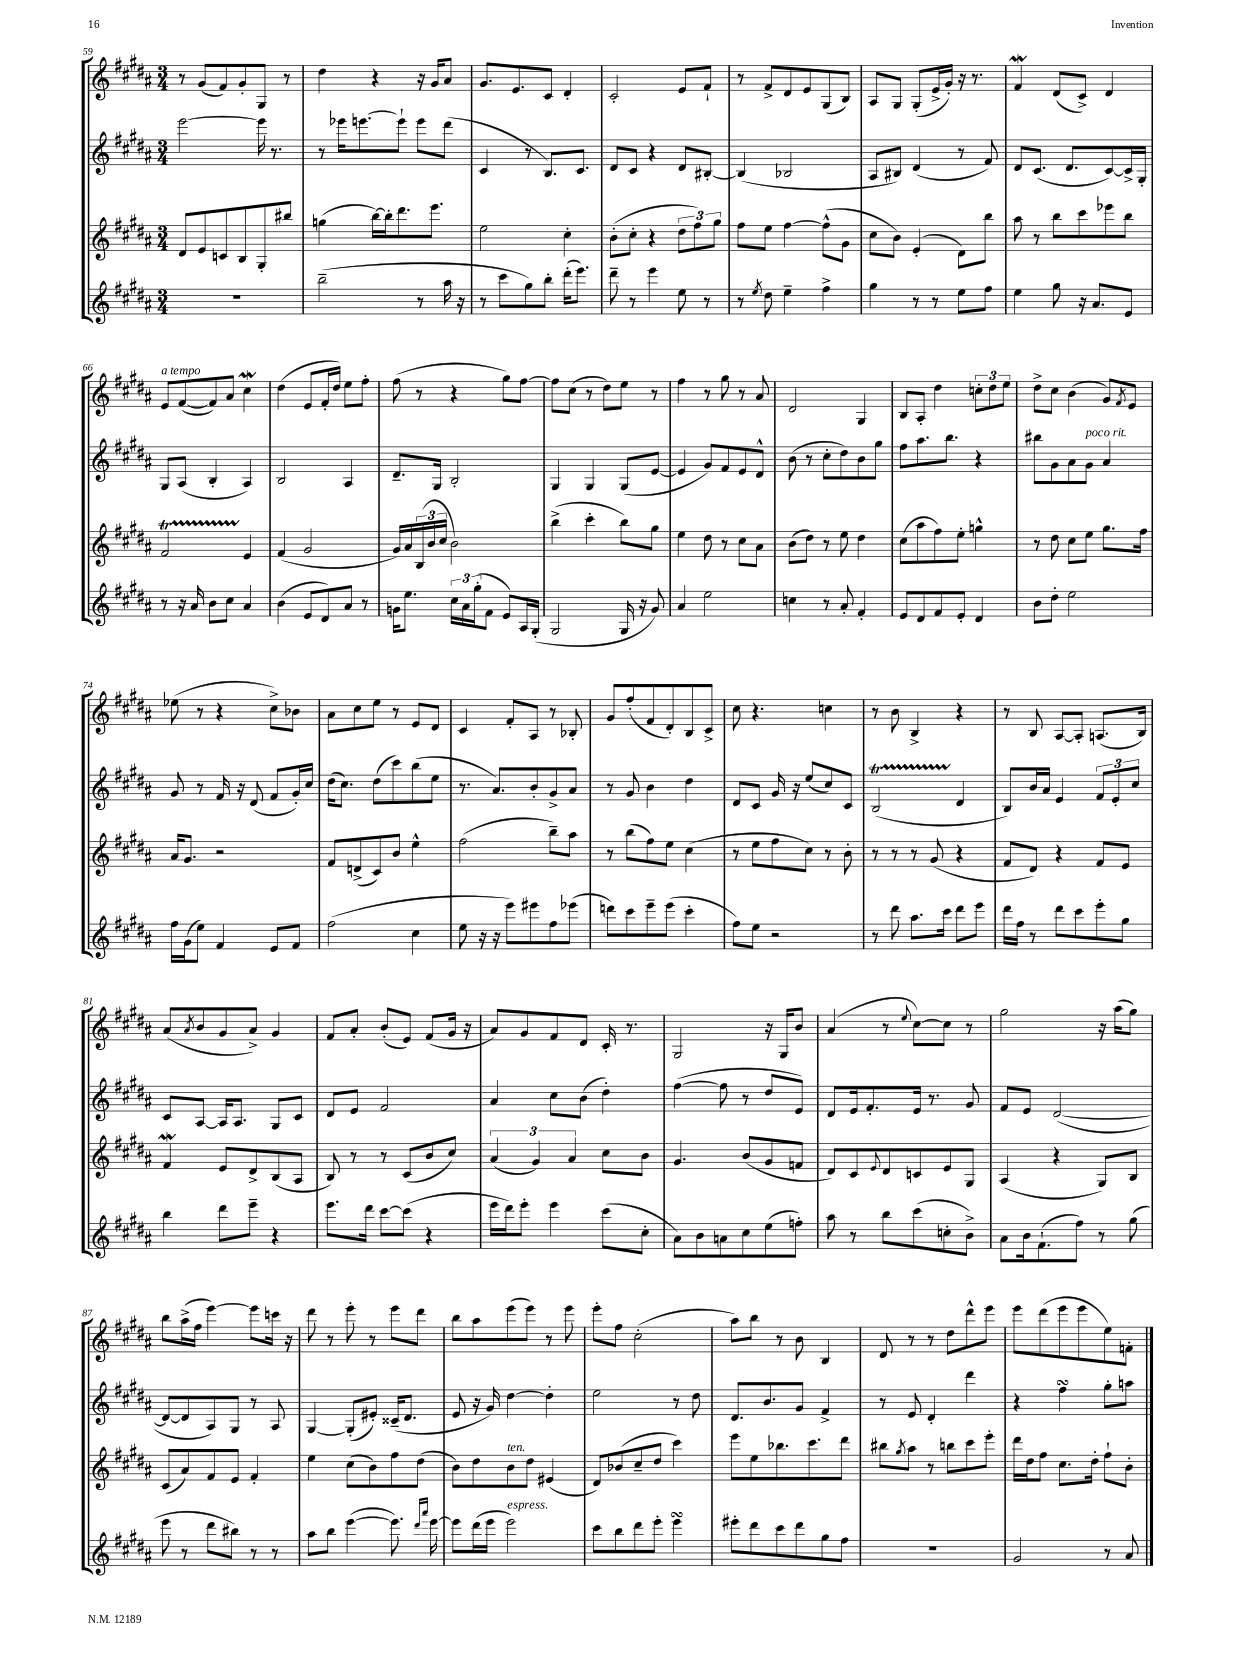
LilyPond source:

<<
\new StaffGroup <<
\new Staff = "s0" {
    \clef treble \key b \major \numericTimeSignature \time 3/4
    r8 gis'8( fis'8) gis'8-. gis8 r8 |
    dis''4 r4 r16 gis'16 ais'8 |
    gis'8. e'8. cis'8 dis'4-. |
    cis'2-. e'8 fis'8-! |
    r8 fis'8-> dis'8 e'8 gis8( b8) |
    ais8 gis8 gis8-.( e'16-> gis'16-.) r16 r8. |
    fis'4\mordent dis'8( cis'8->) dis'4 |
    e'8^\markup { \italic "a tempo" } fis'8~( fis'8) ais'8 cis''4\mordent |
    dis''4( e'8 fis'16-. dis''16) e''8 fis''8-. |
    fis''8( r8 r4 gis''8) fis''8~ |
    fis''8 cis''8( r8 dis''8) e''8 r8 |
    fis''4 r8 gis''8 r8 ais'8 |
    dis'2 gis4 |
    b8 ais8-. dis''4 \tuplet 3/2 { c''8-. dis''8 e''8 } |
    dis''8-> cis''8 b'4( gis'8) \acciaccatura { fis'8 } e'8 |
    ees''8( r8 r4 cis''8->) bes'8 |
    ais'8 cis''8 e''8 r8 e'8 dis'8 |
    cis'4 fis'8-. ais8 r8 bes8-. |
    gis'8 fis''8-.( fis'8 dis'8-.) b8 cis'8-> |
    cis''8 r4. c''4 |
    r8 b'8 b4-> r4 |
    r8 b8 ais8~ ais8-. a8.( b16) |
    ais'8( \acciaccatura { ais'8 } b'8 gis'8 ais'8->) gis'4 |
    fis'8 ais'8-. b'8-.( e'8) fis'8( gis'16 r16 |
    ais'8) gis'8 fis'8 dis'8 cis'16-. r8. |
    gis2 r16 gis16 b'8 |
    ais'4( r8 \appoggiatura { e''8 } cis''8~) cis''8 r8 |
    gis''2 r16 ais''16( gis''8) |
    b''8 ais''16->( fis''16 e'''4~) e'''8 c'''16 r16 |
    dis'''8 r8 e'''8-. r8 e'''8 dis'''8 |
    b''8 ais''8 e'''8( e'''8) r8 e'''8 |
    e'''8-. fis''8 cis''2-.( |
    ais''8) b''8 r8 b'8 b4 |
    dis'8 r8 r8 dis''8 dis'''8-^ e'''8 |
    e'''8 dis'''8( e'''8 e'''8 e''8) f'8-. \bar "|." |
}
\new Staff = "s1" {
    \clef treble \key b \major \numericTimeSignature \time 3/4
    e'''2~ e'''16 r8. |
    r8 ees'''16 e'''8.~ e'''8-! e'''8 dis'''8( |
    cis'4 r8 b8.) cis'8. |
    dis'8 cis'8 r4 dis'8 bis8~-. |
    bis4( bes2 |
    ais8 bis8) dis'4( r8 fis'8) |
    dis'8 cis'8.( dis'8. cis'8~) cis'16-> gis16-. |
    gis8 ais8( b4-. ais4) |
    b2 ais4 |
    dis'8.-- gis16 b2-. |
    gis4 gis4 gis8( e'8~ |
    e'4 gis'8) fis'8 e'8 dis'8-^ |
    b'8( r8 cis''8-. dis''8) b'8 gis''8 |
    fis''8 ais''8. b''8. r4 |
    bis''8 gis'8 ais'8 gis'8^\markup { \italic "poco rit." } ais'4 |
    gis'8 r8 fis'16 r16 dis'8( fis'8 gis'16-.) cis''16 |
    dis''16( cis''8.) dis''8( cis'''8) b''8( e''8 |
    r8. ais'8.) b'8-. gis'8-> ais'8 |
    r8 gis'8 b'4 dis''4 |
    dis'8 cis'8 gis'16 r16 e''8( cis''8) cis'8 |
    b2\startTrillSpan( dis'4\stopTrillSpan |
    b8) b'16 ais'16 e'4 \tuplet 3/2 { fis'8 e'8-. cis''8 } |
    cis'8 ais8~ ais16 ais8. gis8 cis'8 |
    dis'8 e'8 fis'2 |
    ais'4 cis''8 b'8( dis''4-.) |
    fis''4~( fis''8 r8 dis''8 e'8) |
    dis'8 e'16 fis'8.-. e'16 r8. gis'8 |
    fis'8 e'8 dis'2~( |
    dis'8~ dis'8 ais8) gis8 r8 ais8 |
    gis4~ gis8-.( eis'8-.) cisis'16--( dis'8. |
    e'8 r16 gis'16) dis''4~ dis''4-. |
    e''2 r8 dis''8 |
    dis'8. b'8. gis'8 fis'4-> |
    r8 e'8 dis'4-. dis'''4 |
    r4 fis''4\turn gis''8-. a''8 \bar "|." |
}
\new Staff = "s2" {
    \clef treble \key b \major \numericTimeSignature \time 3/4
    dis'8 e'8 c'8 b8 gis8-. bis''8 |
    g''4( b''16~) b''16-. dis'''8. e'''8. |
    e''2 cis''4-. |
    b'8-.( cis''8-. r4 \tuplet 3/2 { dis''8 fis''8) gis''8 } |
    fis''8 e''8 fis''4~ fis''8-^( gis'8 |
    cis''8 b'8) e'4-.( dis'8) b''8 |
    ais''8 r8 b''8 cis'''8 ees'''8 b''8 |
    fis'2\startTrillSpan e'4\stopTrillSpan |
    fis'4( gis'2 |
    gis'16) ais'16 \tuplet 3/2 { b16( b'16 cis''16 } b'2) |
    b''4->( cis'''4-. b''8) gis''8 |
    e''4 dis''8 r8 cis''8 ais'8 |
    b'8( dis''8) r8 e''8 dis''4 |
    cis''8( ais''8 fis''8) e''8-. g''4-^ |
    r8 dis''8 cis''8 e''8 gis''8. fis''16 |
    ais'16 gis'8. r2 |
    fis'8 d'8->( cis'8) b'8 e''4-^ |
    fis''2( b''8--) ais''8 |
    r8 b''8( fis''8) e''8 cis''4( |
    r8 e''8 fis''8 cis''8) r8 b'8-. |
    r8 r8 r8 gis'8( r4 |
    fis'8 dis'8) r4 fis'8 e'8 |
    fis'4\mordent e'8 dis'8-> b8( ais8 |
    b8) r8 r8 cis'8( b'8 cis''8) |
    \tuplet 3/2 { ais'4( gis'4) ais'4 } cis''8 b'8 |
    gis'4. b'8( gis'8 f'8 |
    dis'8) cis'8 \appoggiatura { e'8 } dis'8 c'8 e'8 gis8 |
    ais4( r4 gis8) b8 |
    cis'8( ais'8) fis'8 e'8 fis'4-. |
    e''4 cis''8( b'8) fis''8 dis''8( |
    b'8) dis''8 b'8^\markup { \italic "ten." } dis''8 eis'4( |
    dis'8) bes'8( cis''8-- dis''8 cis'''4) |
    e'''8 e''8 bes''8. cis'''8. dis'''8 |
    bis''8 \acciaccatura { gis''8 } ais''8 r8 b''8 cis'''8 e'''8-. |
    dis'''16 dis''16 fis''8 cis''8. dis''16-. fis''8-! b'8-. \bar "|." |
}
\new Staff = "s3" {
    \clef treble \key b \major \numericTimeSignature \time 3/4
    R2. |
    b''2--( r8 ais''16 r16 |
    r8 cis'''8 gis''8) b''8-. dis'''16-.( e'''8.) |
    dis'''8-- r8 e'''4 e''8 r8 |
    r8 \acciaccatura { e''8 } dis''8 e''4-- fis''4-> |
    gis''4 r8 r8 e''8 fis''8 |
    e''4 gis''8 r16 ais'8. e'8 |
    r8 r16 ais'16 b'8 cis''8 ais'4 |
    b'4( e'8 dis'8) ais'8 r8 |
    g'16 e''8. \tuplet 3/2 { cis''16 ais'16 gis''16-.( } fis'8 e'8) ais16 gis16-.( |
    gis2 gis16 r16 gis'8) |
    ais'4 e''2 |
    c''4 r8 ais'8-. fis'4-. |
    e'8 dis'8 fis'8 e'8-. dis'4 |
    b'8 dis''8-. e''2 |
    fis''16 gis'16( e''8) fis'4 e'8 fis'8 |
    fis''2( cis''4 |
    e''8 r16 r16 e'''8) eis'''8 fis''8 ees'''8( |
    d'''8) cis'''8 e'''8-- e'''8( cis'''4-. |
    fis''8) e''8 r2 |
    r8 dis'''8 ais''8. cis'''16 dis'''8 e'''8 |
    dis'''16 fis''16 r8 dis'''8 cis'''8 e'''8-. gis''8 |
    b''4 dis'''8 e'''8-- r4 |
    e'''8. dis'''16 cis'''8~ cis'''8( r4 |
    e'''16 dis'''16) e'''8-. e'''4 cis'''8( cis''8-. |
    ais'8) b'8 a'8 cis''8 e''8( f''8-.) |
    ais''8 r8 b''8 cis'''8( c''8-. b'8->) |
    ais'8 b'16 fis'8.-!( fis''8) r8 gis''8( |
    e'''8 r8 dis'''8 bis''8) r8 r8 |
    ais''8 b''8 e'''4~( e'''8.) \grace { dis'''16 ais'''16 } e'''16~ |
    e'''8 dis'''16( e'''16 e'''2^\markup { \italic "espress." }) |
    cis'''8 b''8 dis'''8 e'''8-. e'''4\turn |
    eis'''8-. dis'''8 cis'''8 dis'''8 gis''8 fis''8 |
    R2. |
    gis'2 r8 ais'8 \bar "|." |
}
>>
>>
\layout { \context { \Score currentBarNumber = #59 } }
